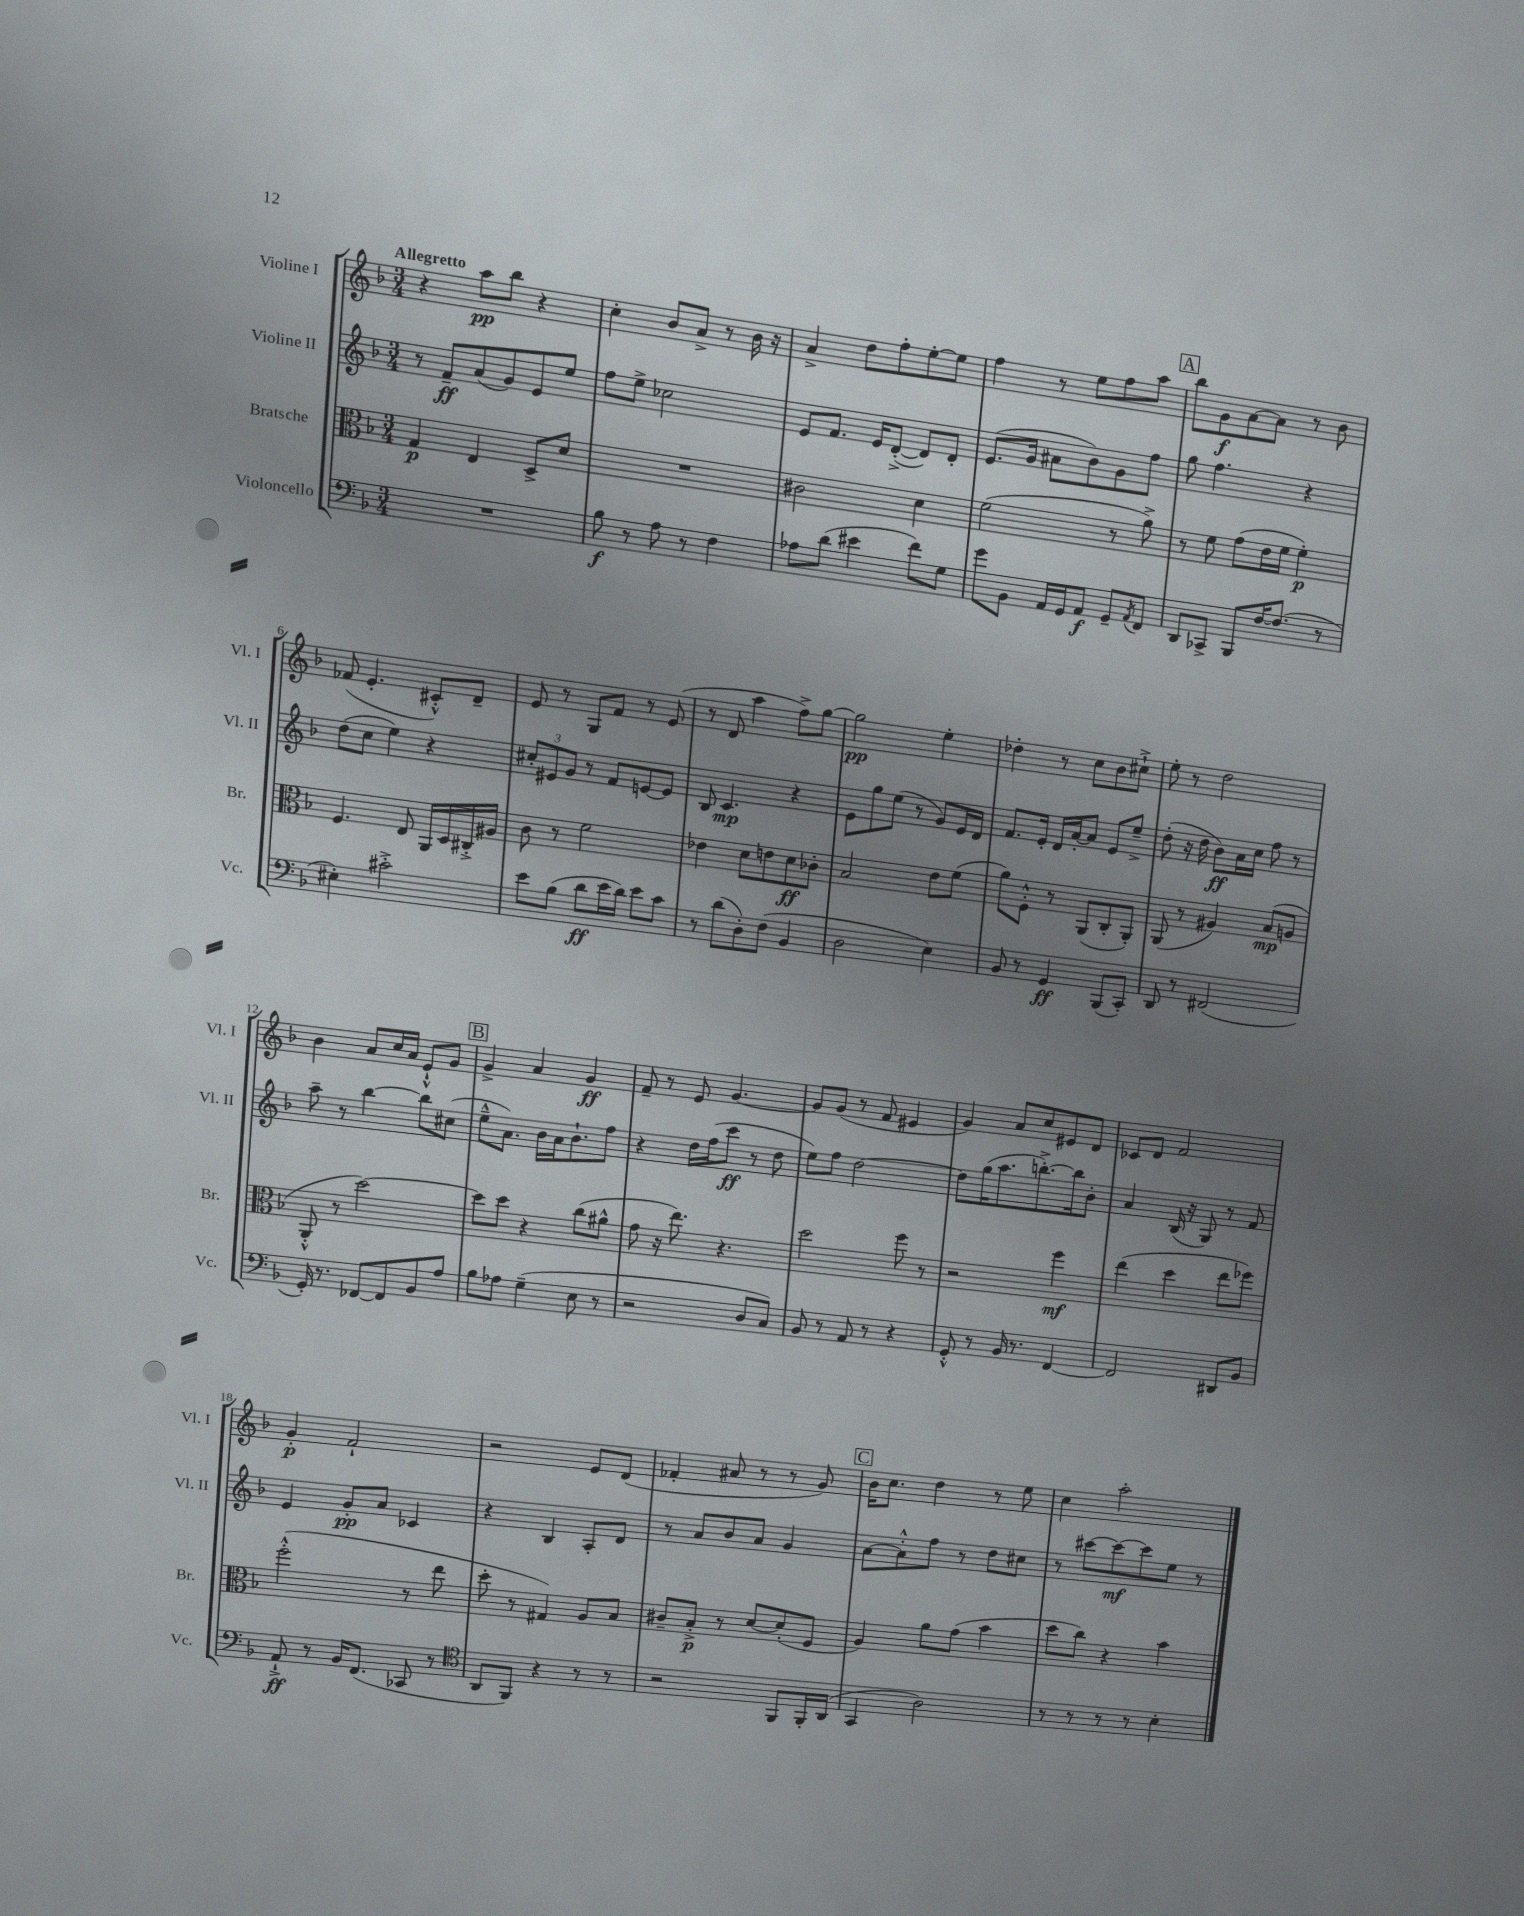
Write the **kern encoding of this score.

**kern	**kern	**kern	**kern
*staff4	*staff3	*staff2	*staff1
*clefF4	*clefC3	*clefG2	*clefG2
*k[b-]	*k[b-]	*k[b-]	*k[b-]
*M3/4	*M3/4	*M3/4	*M3/4
2.r	4G/	8r	4r
.	.	8f~/L	.
.	4E/	(8a/	8aa\L
.	.	8g/)	8bb-\J
.	8D^/L	8e/	4r
.	8d/J	8ee/J	.
=	=	=	=
8B-\	2.r	8ff\L	4cc'\
8r	.	8ee^\J	.
8A\	.	2cc-\	8b-/L
8r	.	.	8a^/J
4F\	.	.	8r
.	.	.	16b-\
.	.	.	16r
=	=	=	=
8A-\L	2c#\	8e/L	4a^/
(8d\J	.	8.f/J	.
4e#\	.	.	8dd\L
.	.	16e/LK	.
.	.	([8d'^/J	8ff'\
8f\L)	4d\	8d/]L)	[8ee'\
8G\J	.	8d'/J	8ee\]J
=	=	=	=
8g\L	(2f\	(8.e/L	4ff\
8BB-\J	.	.	.
.	.	16g/Jk	.
16AA/LL	.	8a#\L	8r
16GG/J	.	.	.
8AA/J	.	8b-\)	8ee\L
8GG~/L	8r	8g\	8ff\
8qAA/	.	.	.
8FF/J	8a^\)	8ff\J	8aa\J
=	=	=	=
8DD/L	8r	8gg\	8bb-\L
8CC-^/J	8f\	4.ff\	8g\
8BBB-/L	(8g\L	.	[8a\
[16F/K	16e\L	.	8a\]J
(8.F/]J	16f\JJ	.	.
.	4f'\)	4r	8r
8r	.	.	8b-\
=	=	=	=
4E#'\)	4.F/	(8dd\L	(8f-/
.	.	8cc\J	4.e'/
2c#'^\	.	4ee\)	.
.	8E/	.	.
.	16AA/LL	4r	8c#'^^/L)
.	16D/	.	.
.	16C#'^/	.	8d~/J
.	16A#/JJ	.	.
=	=	=	=
8e\L	8c\	12cc#'/L	8e/
.	.	12e#/	.
(8B-\J	8r	.	8r
.	.	12g/J	.
8d\L	2f\	8r	8G/L
16e\L	.	8f/L	8f/J
16d\JJ)	.	.	.
8e\L	.	[8e/	8r
8c\J	.	8e/]J	(8e/
=	=	=	=
8r	4e-\	8B-/	8r
(8d\L	.	4.c/	8d/
8D'\)	8d\L	.	4aa\
(8F\J	8e\	.	.
4BB-/	8d\	4r	8ff^\L)
.	8c-'\J	.	[8gg\J
=	=	=	=
2D\	2B-/	8e\L	2gg\]
.	.	8gg\	.
.	.	(8ee\J	.
.	.	8r	.
4E\)	8e\L	8g/L)	4ee'\
.	(8f\J	16e/L	.
.	.	16d/JJ	.
=	=	=	=
8BB-/	8a\L)	8.f/L	4dd-'\
8r	8F'^^\J	.	.
.	.	16e'/Jk	.
4GG/	8r	16d/LL	8r
.	.	[16a'/J	.
.	(8AA/L	8a/]J	8cc\L
(8BBB-/L	8C'/	8e/L	8b-\
8CC'/J)	8AA'/J)	8ee~^/J	8cc#`^\J
=	=	=	=
8DD/	(8AA/	(8dd'\	8ee'\
8r	8r	16r	8r
.	.	16dd\	.
(2FF#/	4A#/)	8b-\L)	2dd\
.	.	16a\L	.
.	.	16cc\JJ	.
.	(8B-/L	8ff\	.
.	8A/J	8r	.
=	=	=	=
16GG'/)	8AA'^^/	8aa~\	4b-\
8.r	.	.	.
.	8r	8r	.
[8FF-/L	[2dd\)	[4bb-\	8a/L
8FF-/]	.	.	16cc/L
.	.	.	16a/JJ
8BB-/	.	8bb-\]L	8e`^^/L
8A/J	.	(8cc#\J	8g/J
=	=	=	=
8B-\L	8dd\]L	8ee~^^\L	4g^/
8A-\J	8dd\J	8.a\J)	.
(4G~\	4r	.	4a/
.	.	16b-\LL	.
.	.	16a\J	.
.	.	8.b-`\	.
8E\	(8cc\L	.	4g/
8r	8a#^^\J	8ff\J	.
=	=	=	=
2r	8g\	4r	8f~/
.	16r	.	8r
.	8.ee\)	.	.
.	.	16dd\LL	8e/
.	.	(16ff\J	.
.	4.r	8ccc\J	[4.g/
8D/L	.	8r	.
8C/J)	.	8dd\	.
=	=	=	=
8BB-/	2dd\	8ee\L)	8g/]L
8r	.	8ff\J	(8g/J
8AA/	.	[2dd\	8r
8r	.	.	8f/
4r	8ff\	.	4e#/
.	8r	.	.
=	=	=	=
8GG'^^/	2r	8dd\]L	4g/)
8r	.	(16gg\K	.
.	.	8.aa\	.
16BB-/	.	.	8a/L
8.r	.	.	.
.	.	[8.bb'^\)	8cc/
[4FF/	4ff\	.	8e#/
.	.	16bb\]k	.
.	.	8b-'\J	8d/J
=	=	=	=
2FF/]	(4ee\	4a/	8c-/L
.	.	.	8d/J
.	4dd\	(16B-/	2f/
.	.	16r	.
.	.	8G/)	.
8DD#/L	8ee\L	8r	.
8BB-/J	8ff-\J)	8f/	.
=	=	=	=
8AA`^/	(2ff'^^\	4e/	4g'/
8r	.	.	.
16BB-/LK	.	8g'/L	2f`/
(8.FF/J	.	.	.
.	.	8a/J	.
8CC-/	8r	4c-/	.
8r	8ee\	.	.
=	=	=	=
*clefC4	*	*	*
8AA/L	8dd'\	4r	2r
8FF/J)	8r	.	.
4r	4G#/)	4B-/	.
8r	8A/L	8A'/L	8e/L
8r	8B-/J	8d/J	(8d/J
=	=	=	=
2r	8c#~/L	8r	4f-'/
.	8B-'^/J	8a/L	.
.	8r	8b-/	8a#/
.	[8d/L	8a/J	8r
8FF/L	(8d'/]	4g/	8r
16FF'/L	8F/J	.	8g/)
(16AA/JJ	.	.	.
=	=	=	=
4GG/	4A/)	[8a\L	16b-\LK
.	.	.	8.cc\J
.	.	8a'^^\]	.
2A\)	8a\L	8ff\J	4dd\
.	(8g\J	8r	.
.	4b-\	8dd\L	8r
.	.	8cc#\J	8ee\
=	=	=	=
8r	8dd\L	8r	4cc\
8r	8cc\J)	[8ccc#\L	.
8r	4r	8ccc#\_	2aa'\
8r	.	8ccc#\]	.
4B-'\	4b-\	8ee\J	.
.	.	8r	.
==	==	==	==
*-	*-	*-	*-
